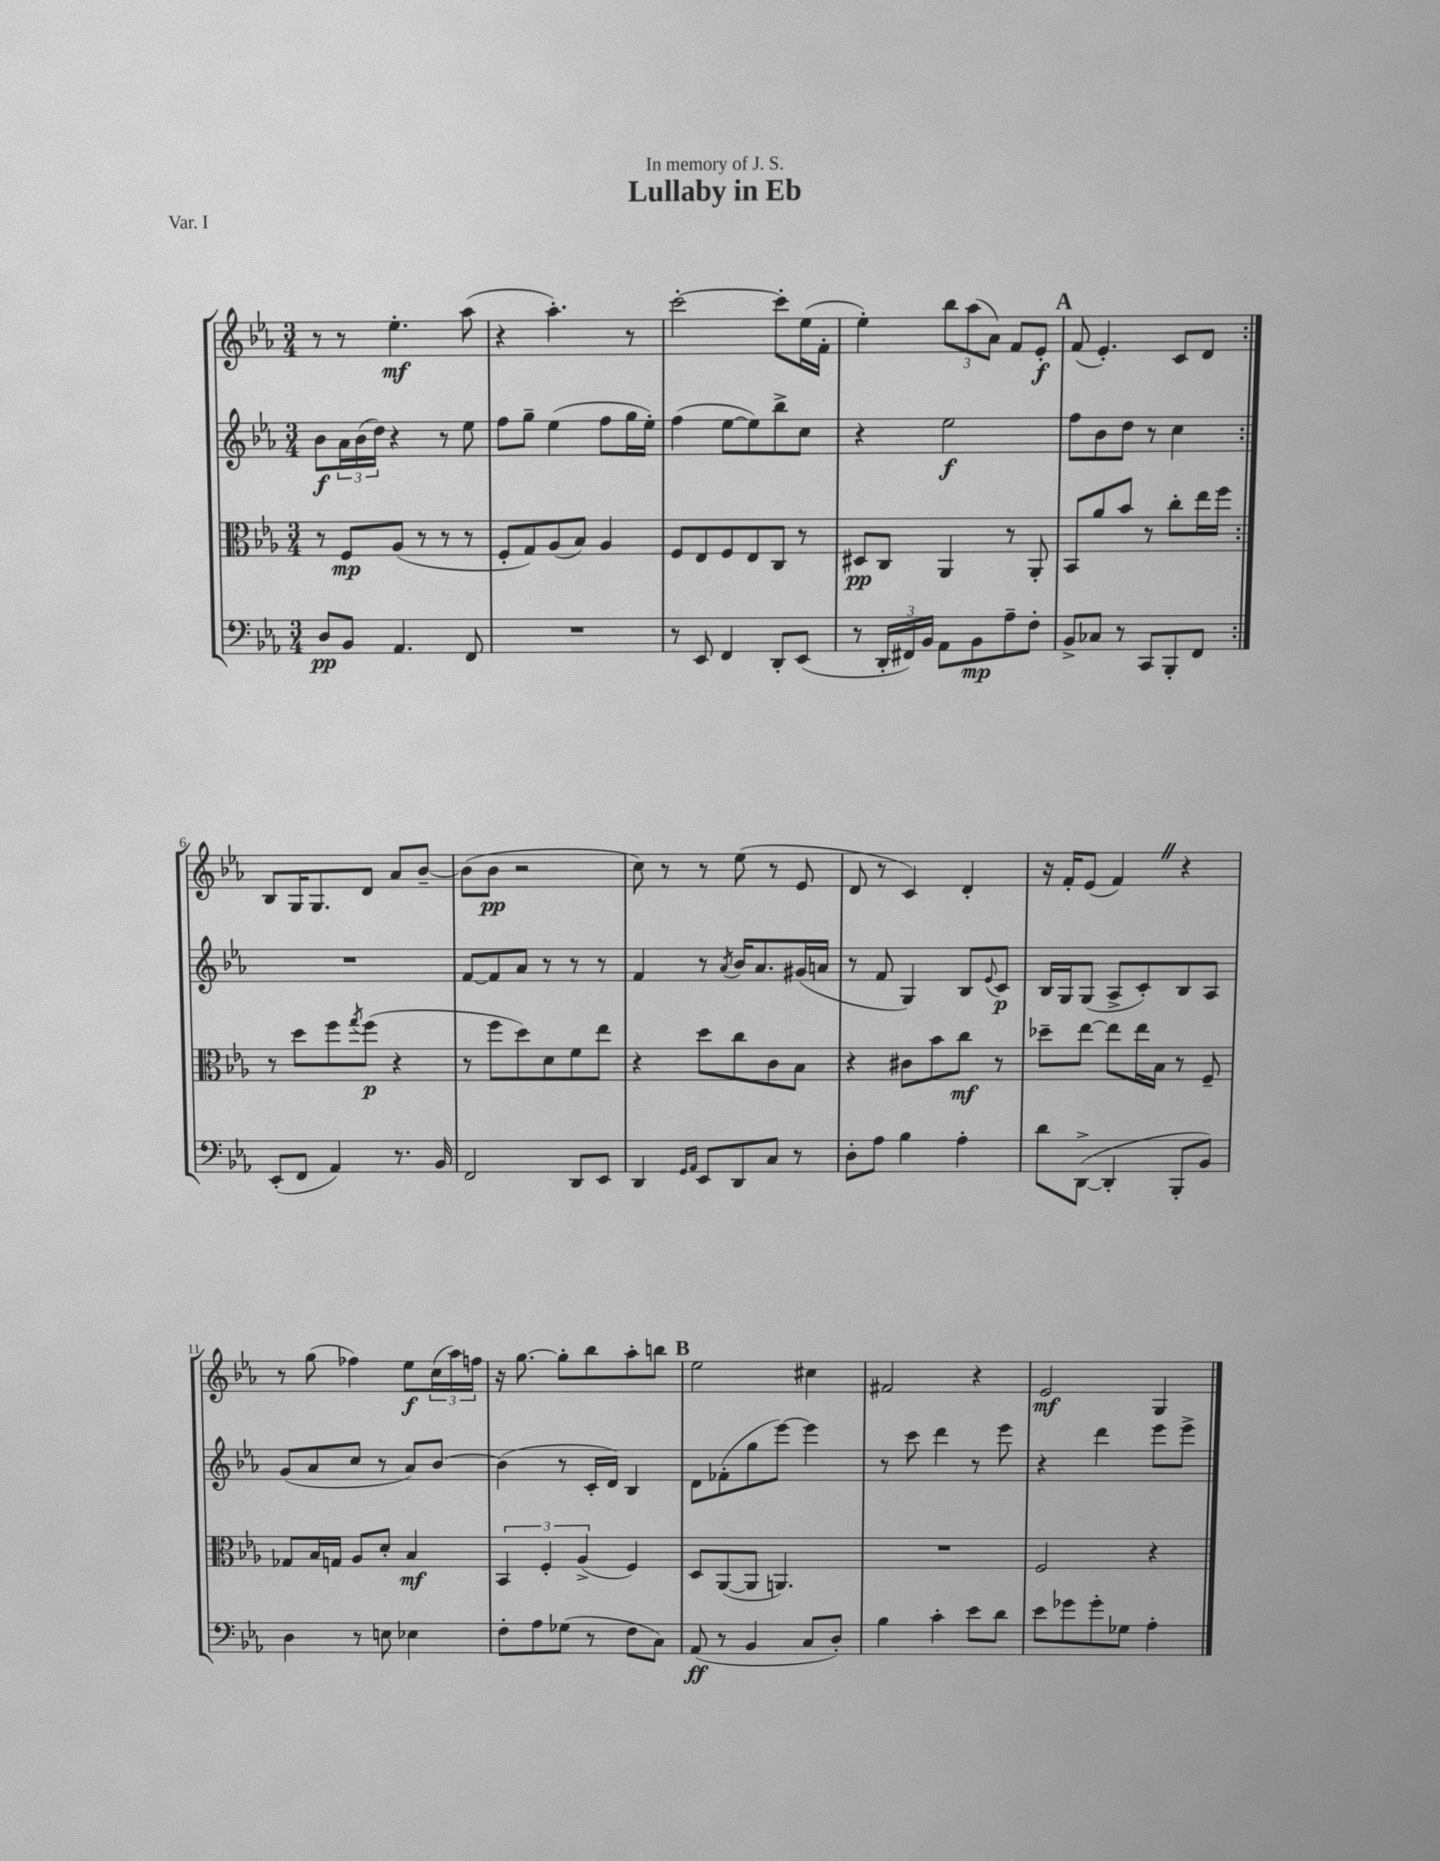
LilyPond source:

\header { title = "Lullaby in Eb" dedication = "In memory of J. S." piece = "Var. I" }
<<
\new StaffGroup <<
\new Staff = "s0" {
    \clef treble \key ees \major \numericTimeSignature \time 3/4
    \repeat volta 2 { r8 r8 ees''4.-.\mf aes''8( |
    r4 aes''4.-.) r8 |
    c'''2~-. c'''8-. ees''16( f'16-. |
    ees''4-.) \tuplet 3/2 { bes''8 aes''8( aes'8) } f'8 ees'8-.\f |
    \mark \markup { \bold "A" } f'8( ees'4.-.) c'8 d'8 | }
    bes8 g16 g8. d'8 aes'8 bes'8~-- |
    bes'8( bes'8\pp r2 |
    c''8) r8 r8 ees''8( r8 ees'8 |
    d'8 r8 c'4) d'4-. |
    r16 f'16-. ees'8( f'4) \once \override BreathingSign.text = \markup { \musicglyph "scripts.caesura.straight" } \breathe r4 |
    r8 g''8( fes''4) ees''8\f \tuplet 3/2 { c''16( aes''16) f''16 } |
    r16 g''8.~ g''8-. bes''8 aes''8-. b''8 |
    \mark \markup { \bold "B" } ees''2 cis''4 |
    fis'2 r4 |
    ees'2\mf g4 \bar "|." |
}
\new Staff = "s1" {
    \clef treble \key ees \major \numericTimeSignature \time 3/4
    \repeat volta 2 { bes'8\f \tuplet 3/2 { aes'16 bes'16( d''16) } r4 r8 ees''8 |
    f''8 g''8-- ees''4( f''8 g''16 ees''16-.) |
    f''4( ees''8~ ees''8) bes''8-> c''8 |
    r4 ees''2\f |
    \mark \markup { \bold "A" } f''8 bes'8 d''8 r8 c''4 | }
    R2. |
    f'8~ f'8 aes'8 r8 r8 r8 |
    f'4 r8 \acciaccatura { aes'8 } bes'16 aes'8. gis'16( a'16 |
    r8 f'8 g4) bes8 \appoggiatura { ees'8 } c'8\p |
    bes16 g16 g8( aes8-> c'8-.) bes8 aes8 |
    g'8( aes'8 c''8 r8 aes'8) bes'8~ |
    bes'4( r8 c'16-. d'16) bes4 |
    \mark \markup { \bold "B" } d'8 fes'8-.( g''8 ees'''8~) ees'''4 |
    r8 c'''8 d'''4 r8 ees'''8 |
    r4 d'''4 ees'''8 ees'''8-> \bar "|." |
}
\new Staff = "s2" {
    \clef alto \key ees \major \numericTimeSignature \time 3/4
    \repeat volta 2 { r8 f8\mp aes8( r8 r8 r8 |
    f8-. g8) aes8( bes8) aes4 |
    f8 ees8 f8 ees8 c8 r8 |
    dis8\pp c8 aes,4 r8 aes,8-. |
    \mark \markup { \bold "A" } bes,8 aes'8 bes'8 r8 c''8-. ees''16 f''16 | }
    r8 d''8 f''8 \acciaccatura { g''8 } f''8\p( r4 |
    r8 f''8 d''8) d'8 f'8 ees''8 |
    r4 d''8 c''8 c'8 bes8 |
    r4 cis'8 bes'8 c''8\mf r8 |
    des''8-- ees''8~ ees''8 ees''16 bes16 r8 f8-- |
    ges8 bes16 g16 aes8 d'8-. bes4\mf |
    \tuplet 3/2 { bes,4 f4-. aes4->( } f4) |
    \mark \markup { \bold "B" } d8 aes,8~( aes,8 a,4.) |
    R2. |
    f2 r4 \bar "|." |
}
\new Staff = "s3" {
    \clef bass \key ees \major \numericTimeSignature \time 3/4
    \repeat volta 2 { d8\pp bes,8 aes,4. f,8 |
    R2. |
    r8 ees,8 f,4 d,8-. ees,8( |
    r8 \tuplet 3/2 { d,16-. fis,16) bes,16 } aes,8 bes,8\mp aes8-- f8-. |
    \mark \markup { \bold "A" } bes,8-> ces8 r8 c,8 bes,,8-. f,8 | }
    ees,8-.( f,8 aes,4) r8. bes,16 |
    f,2 d,8 ees,8 |
    d,4 \grace { g,16 aes,16 } ees,8 d,8 c8 r8 |
    d8-. aes8 bes4 aes4-. |
    d'8 d,8~->( d,4-. bes,,8-. bes,8) |
    d4 r8 e8 ees4 |
    f8-. aes8 ges8( r8 f8 c8) |
    \mark \markup { \bold "B" } aes,8\ff( r8 bes,4 c8 d8-.) |
    bes4 c'4-. ees'8 d'8 |
    ees'8 ges'8 ges'8-. ges8 aes4-. \bar "|." |
}
>>
>>
